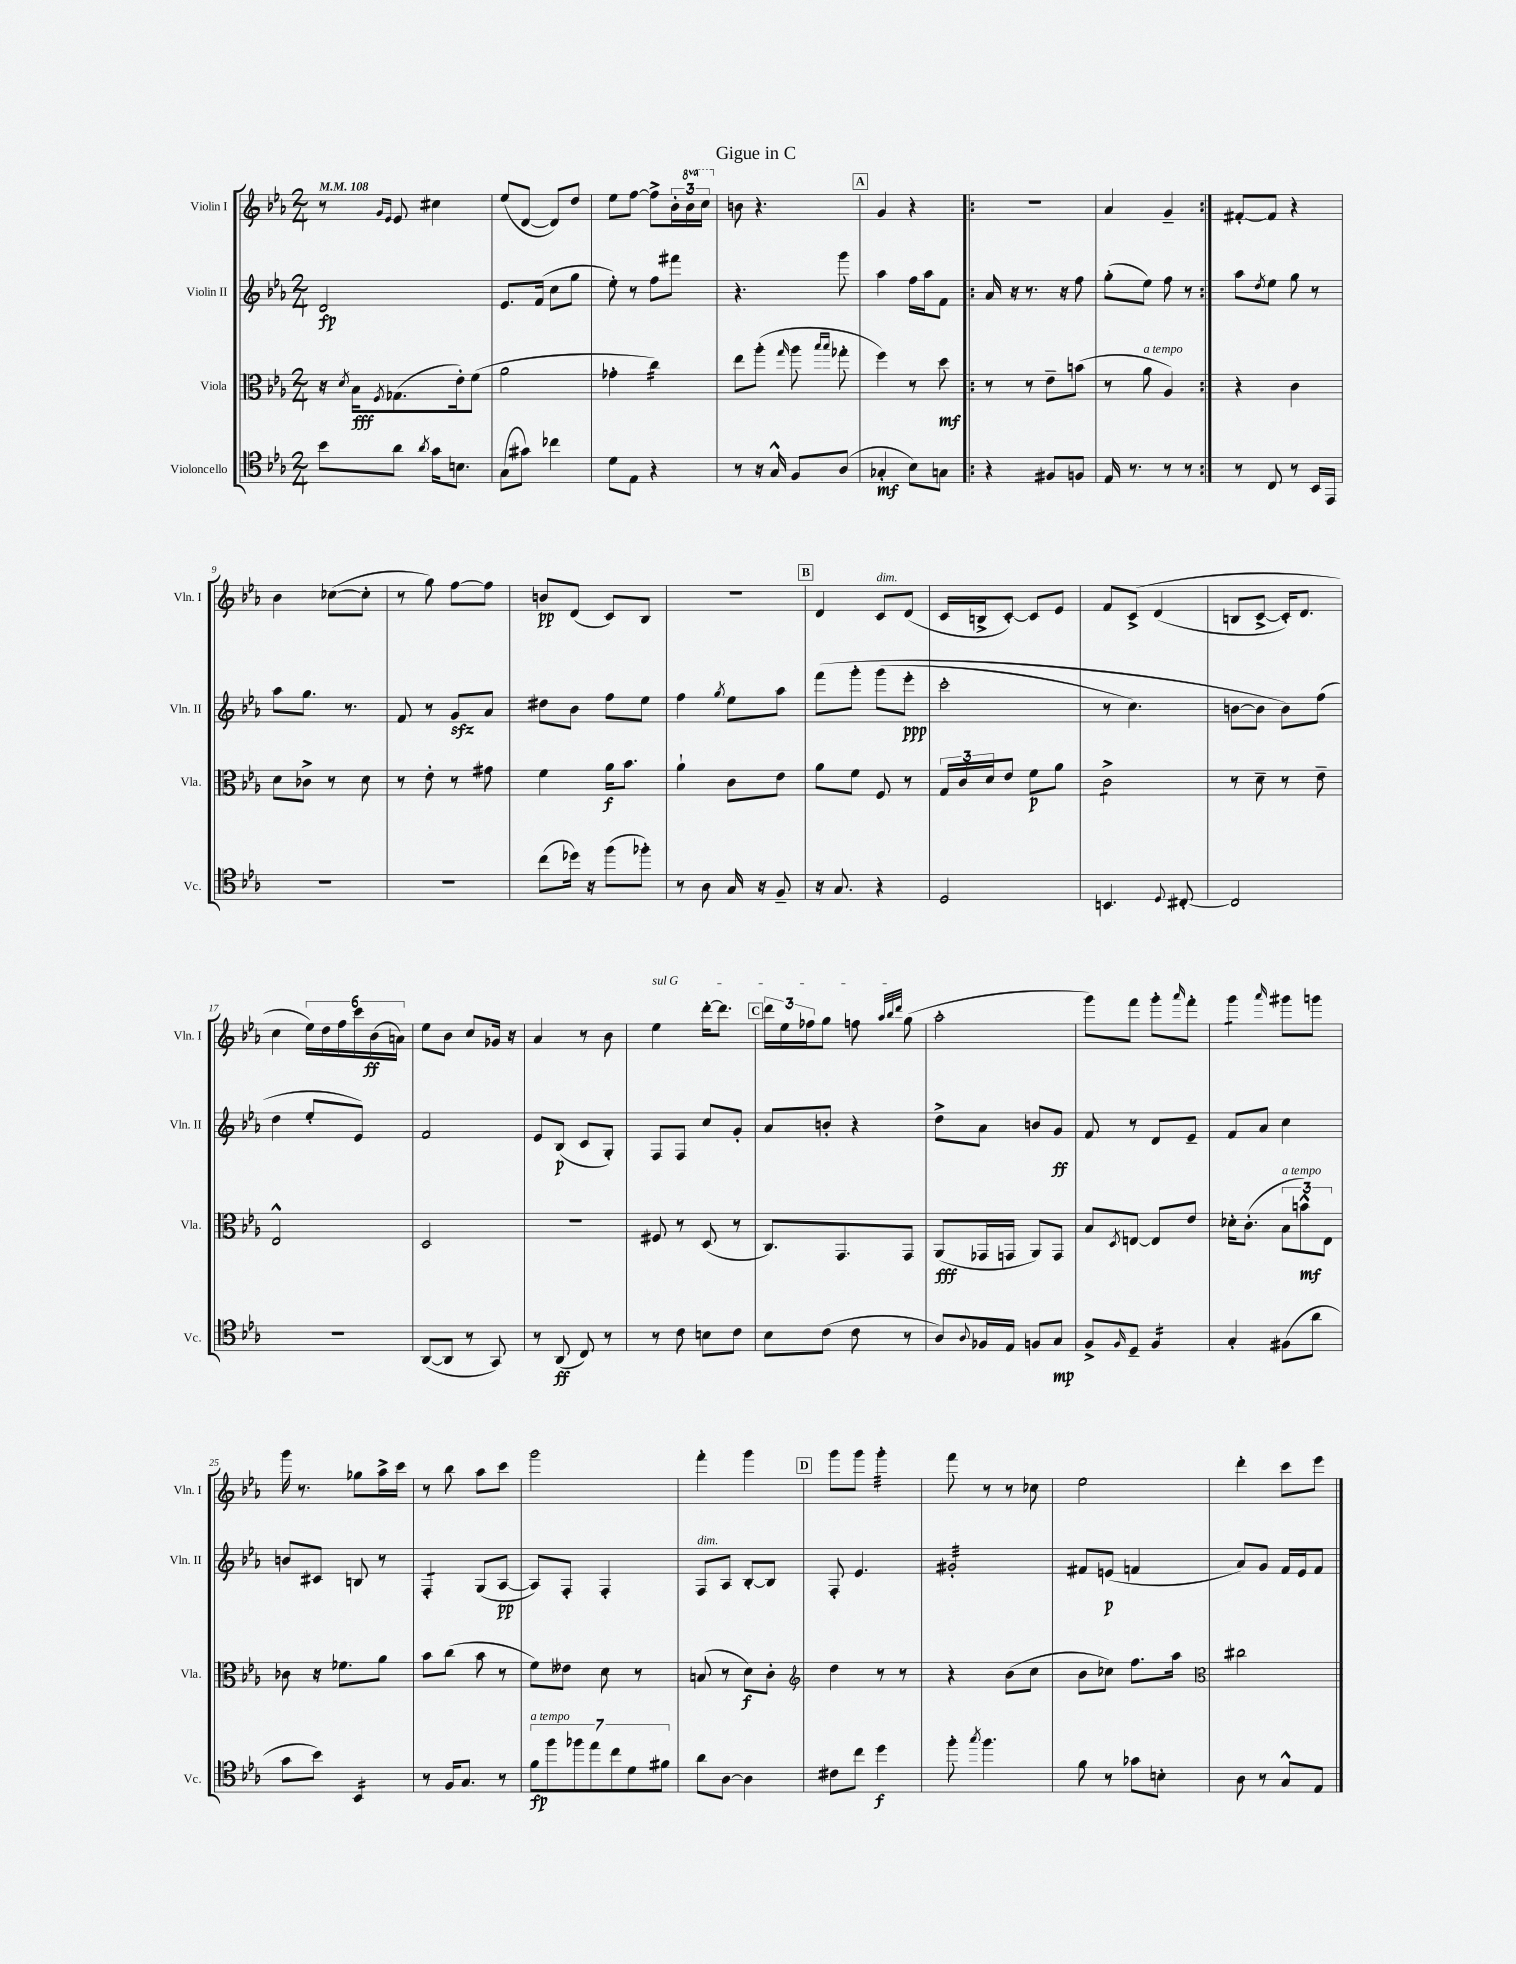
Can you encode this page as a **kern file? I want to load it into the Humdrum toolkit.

**kern	**kern	**kern	**kern
*staff4	*staff3	*staff2	*staff1
*clefC4	*clefC3	*clefG2	*clefG2
*k[b-e-a-]	*k[b-e-a-]	*k[b-e-a-]	*k[b-e-a-]
*M2/4	*M2/4	*M2/4	*M2/4
*MM108	*MM108	*MM108	*MM108
8b-	16r	2d	8r
.	8qd	.	.
.	16B-	.	.
.	.	.	16qqg
.	8qF	.	16qqe-
8a-	(8.G-	.	8e-
8qa-	.	.	.
16g	.	.	4cc#
8.B	16e-')	.	.
.	(8f	.	.
=	=	=	=
(8G	2a-	8.e-	(8ee-
8g#)	.	.	[8d
.	.	(16f	.
4cc-	.	8cc	8d])
.	.	8gg	8dd
=	=	=	=
8d	4g-'	8ee-')	8ee-
8E-	.	8r	[8ff
4r	4cc)	8ff	8ff^]
.	.	8fff#	24b-'
.	.	.	24bb-
.	.	.	24ccc
=	=	=	=
8r	8ee-	4.r	8b
16r	(8aa-'	.	4.r
16G^^	.	.	.
.	16qqgg	.	.
8F	8aa-	.	.
.	16qqbb-	.	.
.	16qqbb-	.	.
(8A-	8gg-'	8ggg	.
=	=	=	=
4G-'	4ff)	4aa-	4g
8B-)	8r	16ff	4r
.	.	16aa-	.
8G	8dd	8f	.
=!|:	=!|:	=!|:	=!|:
4r	8r	16a-	2r
.	.	16r	.
.	8r	8.r	.
8F#	8e-~	.	.
.	.	16r	.
8F	(8b	8ff	.
=	=	=	=
16E-	8r	(8gg'	4a-
8.r	.	.	.
.	8a-	8ee-)	.
8r	4A-)	8ff	4g~
8r	.	8r	.
=:|!	=:|!	=:|!	=:|!
8r	4r	8aa-	[8f#'
.	.	8qdd	.
8C	.	8ee-	8f#]
8r	4c	8gg	4r
16BB-	.	8r	.
16EE-	.	.	.
=	=	=	=
2r	8d	8aa-	4b-
.	8c-^	8.gg	.
.	8r	.	([8cc-
.	.	8.r	.
.	8d	.	8cc-']
=	=	=	=
2r	8r	8f	8r
.	8e-'	8r	8gg)
.	8r	8g	[8ff
.	8g#	8a-	8ff]
=	=	=	=
(8cc	4f	8dd#	8b
16dd-)	.	8b-	(8d
16r	.	.	.
(8ff	16a-	8ff	8c)
.	8.b-	.	.
8ff-')	.	8ee-	8B-
=	=	=	=
8r	4a-`	4ff	2r
8A-	.	.	.
.	.	8qgg	.
16G	8c	8ee-	.
16r	.	.	.
8F~	8e-	8aa-	.
=	=	=	=
16r	8a-	&(8fff	4d
8.G	.	.	.
.	8f	8ggg'	.
4r	8F	(8ggg	8c
.	8r	8eee-'	(8d
=	=	=	=
2D	24G	2ccc'	16c
.	24c	.	.
.	.	.	16B^
.	24d	.	.
.	8e-	.	[8c')
.	8f	.	8c]
.	8a-	.	8e-
=	=	=	=
4.BB	2c^	8r	8f
.	.	4.cc)	&(8c^
.	.	.	(4d
8qqD	.	.	.
[8C#'	.	.	.
=	=	=	=
2C#]	8r	[8b	8B
.	8d~	8b]	[8c^
.	8r	8b&)	16c'])
.	.	.	8.d
.	8e-~	(8ff	.
=	=	=	=
2r	2E-^^	4dd	4cc
.	.	8ee-'	24ee-&)
.	.	.	24dd
.	.	.	24ff
.	.	8e-)	24ccc
.	.	.	(24b-
.	.	.	24a)
=	=	=	=
([8AA-	2D	2f	8ee-
8AA-]	.	.	8b-
8r	.	.	8cc
8GG)	.	.	16g-
.	.	.	16r
=	=	=	=
8r	2r	8e-	4a-
(8AA-	.	(8B-	.
8C)	.	8c	8r
8r	.	8G')	8b-
=	=	=	=
8r	8F#	8F	4ee-
8c	8r	8F	.
8B	(8D	8cc	[16ddd'
.	.	.	8.ddd]
8c	8r	8g'	.
=	=	=	=
8B-	8.C)	8a-	24ddd
.	.	.	24ee-
.	.	.	24ff-
(8c	.	8b'	8gg
.	8.GG	.	.
8c	.	4r	8ff
.	.	.	32qqaa-
.	.	.	32qqbb-
.	.	.	32qqddd
8r	8GG	.	(8gg
=	=	=	=
8A-)	(8AA-	8dd^	2aa-'
8qqA-	.	.	.
16F-	16GG-	8a-	.
16E-	16GG	.	.
8F	8AA-)	8b	.
8G	8GG	8g	.
=	=	=	=
8F^	8B-	8f	8ggg)
16qqF	8qD	.	.
8D~	[8E	8r	8fff
4F	8E]	8d	8ggg'
.	.	.	16qqaaa-
.	8e-	8e-~	8fff'
=	=	=	=
4G'	16d-'	8f	4ggg
.	(8.c'	.	.
.	.	8a-	.
.	.	.	16qqaaa-
(8F#	12B-	4cc	8ggg#
.	12b^^)	.	.
8a-	.	.	8ggg
.	12E-	.	.
=	=	=	=
8g	8c-	8b	16ggg
.	.	.	8.r
8b-)	16r	8c#	.
.	8.f-	.	.
4BB-	.	8B	8gg-
.	8a-	8r	16aa-^
.	.	.	16ccc
=	=	=	=
8r	8b-	4F'	8r
16F	(8cc	.	8bb-
8.G	.	.	.
.	8b-	(8G	8aa-
8r	8r	[8A-	8ccc
=	=	=	=
14f	8f)	8A-])	2ggg
14ff	.	.	.
.	8e--	8F'	.
14ff-	.	.	.
14ee-	.	.	.
.	8d	4F'	.
14cc	.	.	.
14d	.	.	.
.	8r	.	.
14f#	.	.	.
=	=	=	=
8a-	(8B	8F	4fff'
[8A-	8r	8A-	.
4A-]	8d)	[8B-'	4ggg
.	8c'	8B-]	.
=	=	=	=
*	*clefG2	*	*
8c#	4dd	8F'	8ggg
8cc	.	4.e-	8ggg
4dd	8r	.	4ggg'
.	8r	.	.
=	=	=	=
8ff'	4r	2g#'	8fff
8qgg	.	.	.
4.ff	.	.	8r
.	(8b-	.	8r
.	8cc	.	8cc-
=	=	=	=
8f	8b-	8f#	2ee-
8r	8cc-)	(8e	.
8g-	8.ff	4f	.
8B'	.	.	.
.	16aa-	.	.
=	=	=	=
*	*clefC3	*	*
8A-	2cc#	8a-)	4ddd'
8r	.	8g	.
8G^^	.	16f	8ccc
.	.	16e-	.
8E-	.	8f	8eee-
==	==	==	==
*-	*-	*-	*-
